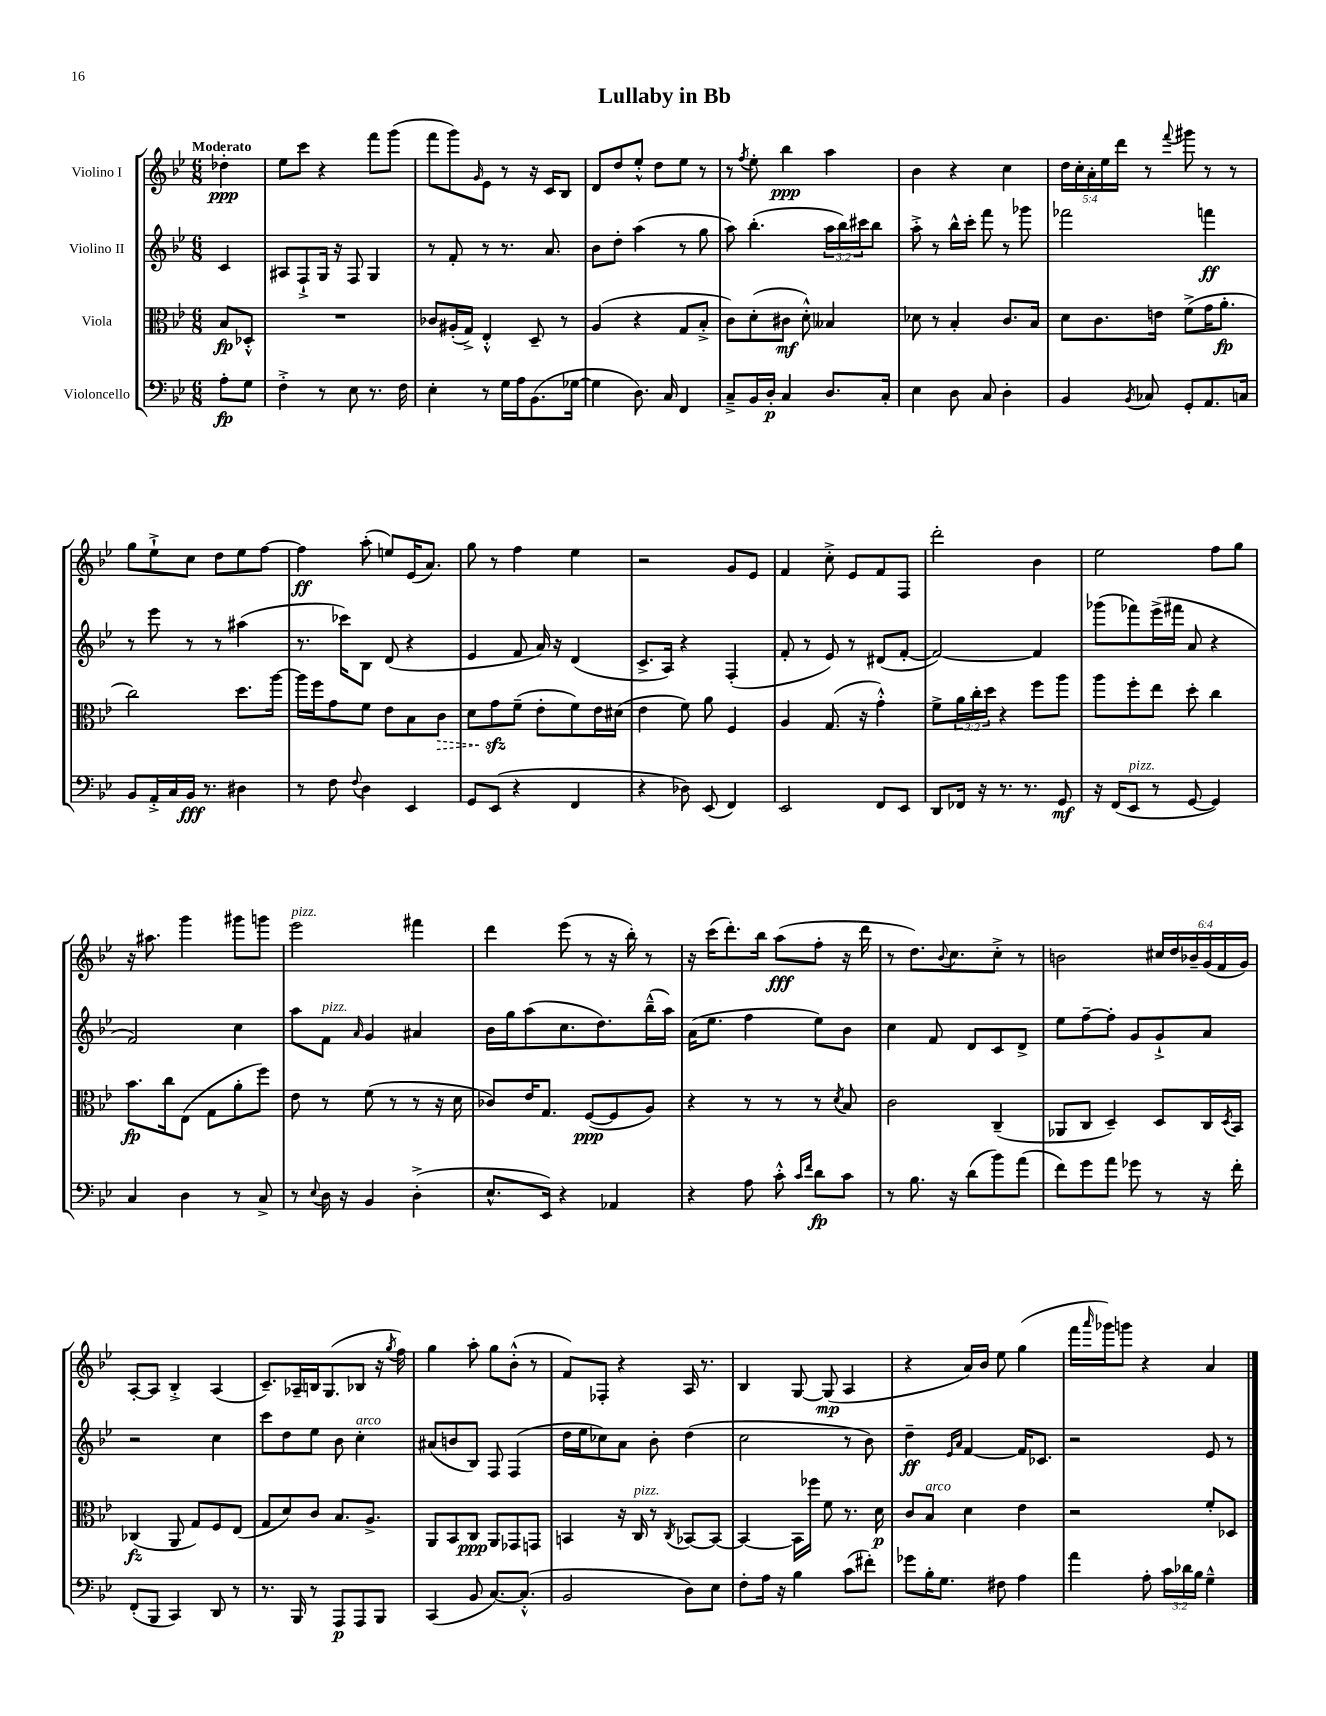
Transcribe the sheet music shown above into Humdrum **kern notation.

**kern	**dynam	**kern	**dynam	**kern	**dynam	**kern	**dynam
*part4	*part4	*part3	*part3	*part2	*part2	*part1	*part1
*staff4	*staff4	*staff3	*staff3	*staff2	*staff2	*staff1	*staff1
*I"Violoncello	*	*I"Viola	*	*I"Violino II	*	*I"Violino I	*
*clefF4	*	*clefC3	*	*clefG2	*	*clefG2	*
*k[b-e-]	*	*k[b-e-]	*	*k[b-e-]	*	*k[b-e-]	*
*M6/8	*	*M6/8	*	*M6/8	*	*M6/8	*
=	=	=	=	=	=	=	=
!	!	!	!	!	!	!LO:TX:a:B:t=Moderato	!
8A'\L	fp	8B-/L	fp	4c/	.	4dd-X'\	ppp
8G\J	.	8D-X'^^/J	.	.	.	.	.
=1	=1	=1	=1	=1	=1	=1	=1
4F'^\	.	2.r	.	8A#X/L	.	8ee-\L	.
.	.	.	.	8F`^/	.	8ccc\J	.
8r	.	.	.	16G/Jk	.	4r	.
.	.	.	.	16r	.	.	.
8E-\	.	.	.	8F/	.	.	.
8.r	.	.	.	4G/	.	8fff\L	.
.	.	.	.	.	.	(8ggg\J	.
16F\	.	.	.	.	.	.	.
=2	=2	=2	=2	=2	=2	=2	=2
4E-'\	.	8c-X/L	.	8r	.	8fff\L	.
.	.	(16A#X'/L	.	8f'/	.	8ggg\)	.
.	.	16G^/JJ)	.	.	.	.	.
.	.	.	.	.	.	16qqg/	.
8r	.	4E-'^^/	.	8r	.	8e-\J	.
16G\LL	.	.	.	8.r	.	8r	.
16A\J	.	.	.	.	.	.	.
(8.BB-\	.	8D~/	.	.	.	16r	.
.	.	.	.	8.a/	.	16c/KL	.
.	.	8r	.	.	.	8B-/J	.
[16G-X\Jk	.	.	.	.	.	.	.
=3	=3	=3	=3	=3	=3	=3	=3
4G-\]	.	(4A/	.	8b-\L	.	8d/L	.
.	.	.	.	8dd'\J	.	8dd/	.
8.D\)	.	4r	.	(4aa\	.	8ee-'^^/J	.
.	.	.	.	.	.	8dd\L	.
16C/	.	.	.	.	.	.	.
4FF/	.	8G/L	.	8r	.	8ee-\J	.
.	.	8B-'^/J	.	8gg\	.	8r	.
=4	=4	=4	=4	=4	=4	=4	=4
8C~^/L	.	8c\L)	.	8aa\)	.	8r	.
.	.	.	.	.	.	8qff/	.
16BB-/L	.	(8d'\	.	(4.bb-'\	.	8ee-'\	.
16D'/JJ	p	.	.	.	.	.	.
4C/	.	8c#X\J	mf	.	.	4bb-\	ppp
.	.	8d'^^\)	.	.	.	.	.
8.D/L	.	4B--X/	.	24aa\LL	.	4aa\	.
.	.	.	.	24bb-\)	.	.	.
.	.	.	.	24ccc#X\J	.	.	.
.	.	.	.	8bb-\J	.	.	.
16C'/Jk	.	.	.	.	.	.	.
=5	=5	=5	=5	=5	=5	=5	=5
4E-\	.	8d-X\	.	8aa'^\	.	4b-\	.
.	.	8r	.	8r	.	.	.
8D\	.	4B-'/	.	16bb-^^\LL	.	4r	.
.	.	.	.	16ccc'\JJ	.	.	.
8C/	.	.	.	8fff\	.	.	.
4D'\	.	8.c/L	.	8r	.	4cc\	.
.	.	.	.	8ggg-X\	.	.	.
.	.	16B-/Jk	.	.	.	.	.
=6	=6	=6	=6	=6	=6	=6	=6
4BB-/	.	8d\L	.	2fff-X\	.	20dd\LL	.
.	.	.	.	.	.	20cc'\	.
.	.	.	.	.	.	20a'\	.
.	.	8.c\	.	.	.	.	.
.	.	.	.	.	.	20ee-\	.
.	.	.	.	.	.	20ddd\JJ	.
8qBB-/	.	.	.	.	.	.	.
8C-X/	.	.	.	.	.	8r	.
.	.	16en\Jk	.	.	.	.	.
.	.	.	.	.	.	8qqfff/	.
8GG'/L	.	(8f^\L	.	.	.	8ggg#X\	.
8.AA/	.	16g\K	.	4fffn\	ff	8r	.
.	.	8.a'\J	fp	.	.	.	.
.	.	.	.	.	.	8r	.
16Cn/Jk	.	.	.	.	.	.	.
!!LO:LB:g=z
=7	=7	=7	=7	=7	=7	=7	=7
8BB-/L	.	2cc\)	.	8r	.	8gg\L	.
16AA'^/L	.	.	.	8eee-\	.	8ee-`^\	.
16C/	.	.	.	.	.	.	.
16BB-/JJ	fff	.	.	8r	.	8cc\J	.
8.r	.	.	.	.	.	.	.
.	.	.	.	8r	.	8dd\L	.
4D#X\	.	8.dd\L	.	(4aa#X\	.	8ee-\	.
.	.	.	.	.	.	[8ff\J	.
.	.	[16aa\Jk	.	.	.	.	.
=8	=8	=8	=8	=8	=8	=8	=8
8r	.	16aa\LL]	.	8.r	.	4ff\]	ff
.	.	16ff\J	.	.	.	.	.
8F\	.	8g\	.	.	.	.	.
.	.	.	.	16ccc-X\KL)	.	.	.
8qqF/	.	.	.	.	.	.	.
4D\	.	8f\J	.	8B-\J	.	(8aa'\	.
.	.	8e-\L	.	(8d/	.	8een/L)	.
4EE-/	.	8B-\	.	4r	.	(16e-/K	.
.	.	.	.	.	.	8.a/J)	.
!	!	!	!LO:HP:b	!	!	!	!
.	.	8c\J	>	.	.	.	.
=9	=9	=9	=9	=9	=9	=9	=9
8GG/L	.	8d\L	.	4e-/	.	8gg\	.
(8EE-/J	.	8gzz\	.	.	.	8r	.
4r	.	(8f~\J	]	8f/	.	4ff\	.
.	.	8e-'\L	.	16a/)	.	.	.
.	.	.	.	16r	.	.	.
4FF/	.	8f\)	.	(4d/	.	4ee-\	.
.	.	16e-\L	.	.	.	.	.
.	.	(16d#X\JJ	.	.	.	.	.
=10	=10	=10	=10	=10	=10	=10	=10
4r	.	4e-\	.	8.c^/L	.	2r	.
.	.	.	.	16A/Jk)	.	.	.
8D-X\)	.	8f\)	.	4r	.	.	.
(8EE-/	.	8a\	.	.	.	.	.
4FF/)	.	4F/	.	(4F'/	.	8g/L	.
.	.	.	.	.	.	8e-/J	.
=11	=11	=11	=11	=11	=11	=11	=11
2EE-/	.	4A/	.	8f'/	.	4f/	.
.	.	.	.	8r	.	.	.
.	.	(8.G/	.	8e-/)	.	8cc'^\	.
.	.	.	.	8r	.	8e-/L	.
.	.	16r	.	.	.	.	.
8FF/L	.	4g'^^\)	.	(8d#X/L	.	8f/	.
8EE-/J	.	.	.	[8f'/J	.	8F/J	.
=12	=12	=12	=12	=12	=12	=12	=12
8DD/L	.	8f^\L	.	2f/_)	.	2ddd'\	.
16FF-X/Jk	.	24a\L	.	.	.	.	.
.	.	24cc'\	.	.	.	.	.
16r	.	.	.	.	.	.	.
.	.	24dd\JJ	.	.	.	.	.
8.r	.	4r	.	.	.	.	.
8.r	.	.	.	.	.	.	.
.	.	8ff\L	.	4f/]	.	4b-\	.
8GG/	mf	8aa\J	.	.	.	.	.
=13	=13	=13	=13	=13	=13	=13	=13
16r	.	8aa\L	.	(8ggg-X\L	.	2ee-\	.
(16FF/KL	.	.	.	.	.	.	.
!LO:TX:a:i:t=pizz.	!	!	!	!	!	!	!
8EE-/J	.	8ff'\	.	8fff-X\)	.	.	.
8r	.	8ee-\J	.	(16eee-^\L	.	.	.
.	.	.	.	16fff#X\JJ	.	.	.
[8GG/	.	8dd'\	.	8a/	.	.	.
4GG/])	.	4cc\	.	4r	.	8ff\L	.
.	.	.	.	.	.	8gg\J	.
!!LO:LB:g=z
=14	=14	=14	=14	=14	=14	=14	=14
4C/	.	8.b-\L	fp	2f/)	.	16r	.
.	.	.	.	.	.	8.aa#X\	.
.	.	16cc\k	.	.	.	.	.
4D\	.	(8E-\J	.	.	.	4ggg\	.
.	.	8G\L	.	.	.	.	.
8r	.	8a'\	.	4cc\	.	8ggg#X\L	.
8C^/	.	8ff\J)	.	.	.	8gggn\J	.
=15	=15	=15	=15	=15	=15	=15	=15
!	!	!	!	!	!	!LO:TX:a:i:t=pizz.	!
8r	.	8e-\	.	8aa\L	.	2eee-\	.
8qqE-/	.	.	.	.	.	.	.
!	!	!	!	!LO:TX:a:i:t=pizz.	!	!	!
16D\	.	8r	.	8f\J	.	.	.
16r	.	.	.	.	.	.	.
.	.	.	.	16qqa/	.	.	.
4BB-/	.	(8f\	.	4g/	.	.	.
.	.	8r	.	.	.	.	.
(4D'^\	.	8r	.	4a#X/	.	4fff#X\	.
.	.	16r	.	.	.	.	.
.	.	16d\	.	.	.	.	.
=16	=16	=16	=16	=16	=16	=16	=16
8.E-^^/L	.	8c-X/L)	.	16b-\LL	.	4ddd\	.
.	.	.	.	16gg\J	.	.	.
.	.	16e-/K	.	(8aa\	.	.	.
16EE-/Jk)	.	8.G/J	.	.	.	.	.
4r	.	.	.	8.cc\	.	(8eee-\	.
.	.	([8F/L	ppp	.	.	8r	.
.	.	.	.	8.dd\)	.	.	.
4AA-X/	.	8F/]	.	.	.	16r	.
.	.	.	.	.	.	16bb-'\)	.
.	.	8A/J)	.	(16bb-~^^\L	.	8r	.
.	.	.	.	16aa\JJ)	.	.	.
=17	=17	=17	=17	=17	=17	=17	=17
4r	.	4r	.	(16a\KL	.	16r	.
.	.	.	.	8.ee-\J	.	(16ccc\KL	.
.	.	.	.	.	.	8.ddd'\)	.
8A\	.	8r	.	4ff\	.	.	.
.	.	.	.	.	.	16bb-\Jk	.
8c'^^\	.	8r	.	.	.	(8aa\L	fff
16qqc/LL	.	.	.	.	.	.	.
16qqf/JJ	.	.	.	.	.	.	.
8d\L	fp	8r	.	8ee-\L)	.	8ff'\J	.
.	.	8qd/	.	.	.	.	.
8c\J	.	8B-/	.	8b-\J	.	16r	.
.	.	.	.	.	.	16ddd\	.
=18	=18	=18	=18	=18	=18	=18	=18
8r	.	2c\	.	4cc\	.	8r	.
8.B-\	.	.	.	.	.	8.dd\L)	.
.	.	.	.	8f/	.	.	.
.	.	.	.	.	.	8qqb-/	.
16r	.	.	.	.	.	8.cc\	.
(8d\L	.	.	.	8d/L	.	.	.
8b-\)	.	(4C~/	.	8c/	.	8cc'^\J	.
(8a\J	.	.	.	8d^/J	.	8r	.
=19	=19	=19	=19	=19	=19	=19	=19
8f\L)	.	8AA-X/L	.	8ee-\L	.	2bn\	.
8g\	.	8C/J	.	[8ff~\	.	.	.
8a\J	.	4D~/)	.	8ff'\J]	.	.	.
8g-X\	.	.	.	8g/L	.	.	.
8r	.	8D/L	.	8g`^/	.	24cc#X/LL	.
.	.	.	.	.	.	24dd/	.
.	.	.	.	.	.	24b-X~/	.
16r	.	16C/L	.	8a/J	.	(24g/	.
.	.	.	.	.	.	24f/	.
.	.	8qD/	.	.	.	.	.
16f'\	.	16BB-/JJ	.	.	.	.	.
.	.	.	.	.	.	24g/JJ)	.
!!LO:LB:g=z
=20	=20	=20	=20	=20	=20	=20	=20
(8FF'/L	.	(4C-X/	fz	2r	.	[8A'/L	.
8BBB-/J	.	.	.	.	.	8A/J]	.
4CC/)	.	8AA/	.	.	.	4B-'^/	.
.	.	8G/L)	.	.	.	.	.
8DD/	.	8F/	.	4cc\	.	(4A/	.
8r	.	(8E-/J	.	.	.	.	.
=21	=21	=21	=21	=21	=21	=21	=21
8.r	.	8G/L	.	8ccc\L	.	8.c~/L)	.
.	.	8d/)	.	8dd\	.	.	.
16BBB-/	.	.	.	.	.	16A-X~/L	.
8r	.	8c/J	.	8ee-\J	.	16Bn/J	.
.	.	.	.	.	.	(8.G/	.
8AAA/L	p	8.B-/L	.	8b-\	.	.	.
!	!	!	!	!LO:TX:a:i:t=arco	!	!	!
8AAA/	.	.	.	4cc'\	.	8B-X/J	.
.	.	8.A^/J	.	.	.	.	.
8BBB-/J	.	.	.	.	.	16r	.
.	.	.	.	.	.	8qgg/	.
.	.	.	.	.	.	16ff\)	.
=22	=22	=22	=22	=22	=22	=22	=22
(4CC/	.	8AA/L	.	(8a#X/L	.	4gg\	.
.	.	8BB-/	.	8bn/	.	.	.
8BB-/	.	8C/J	ppp	8B-/J)	.	8aa'\	.
[8.C/L)	.	8AA/L	.	8F/	.	8gg\L	.
.	.	8GG-X/	.	(4F/	.	(8b-'^^\J	.
(8.C'^^/J]	.	.	.	.	.	.	.
.	.	8GGn/J	.	.	.	8r	.
=23	=23	=23	=23	=23	=23	=23	=23
2BB-/	.	4BBn/	.	16dd\LL	.	8f/L)	.
.	.	.	.	16ee-\J	.	.	.
.	.	.	.	8cc-X\)	.	8F-X'/J	.
.	.	16r	.	8a\J	.	4r	.
!	!	!LO:TX:a:i:t=pizz.	!	!	!	!	!
.	.	16C/	.	.	.	.	.
.	.	8r	.	8b-'\	.	.	.
.	.	8qC/	.	.	.	.	.
8D\L)	.	[8BB-X/L	.	(4dd\	.	16A/	.
.	.	.	.	.	.	8.r	.
8E-\J	.	8BB-/J_	.	.	.	.	.
=24	=24	=24	=24	=24	=24	=24	=24
8F'\L	.	4BB-/_	.	2cc\	.	4B-/	.
16A\Jk	.	.	.	.	.	.	.
16r	.	.	.	.	.	.	.
4B-\	.	16BB-\LL]	.	.	.	[8G/	.
.	.	16ff-X\JJ	.	.	.	.	.
.	.	8f\	.	.	.	(8G/]	mp
(8c\L	.	8.r	.	8r	.	4A/	.
8f#X'\J)	.	.	.	8b-\)	.	.	.
.	.	16d\	p	.	.	.	.
=25	=25	=25	=25	=25	=25	=25	=25
8g-X\L	.	8c/L	.	4dd~\	ff	4r	.
!	!	!LO:TX:a:i:t=arco	!	!	!	!	!
16B-'\K	.	8B-/J	.	.	.	.	.
8.G\J	.	.	.	.	.	.	.
.	.	.	.	16qqe-/LL	.	.	.
.	.	.	.	16qqa/JJ	.	.	.
.	.	4d\	.	[4f/	.	16a/LL)	.
.	.	.	.	.	.	16b-/JJ	.
8F#X\	.	.	.	.	.	8ee-\	.
4A\	.	4e-\	.	16f/KL]	.	(4gg\	.
.	.	.	.	8.c-X/J	.	.	.
=26	=26	=26	=26	=26	=26	=26	=26
4a\	.	2r	.	2r	.	16fff\LL	.
.	.	.	.	.	.	16qqaaa/	.
.	.	.	.	.	.	16ggg-X\J)	.
.	.	.	.	.	.	8gggn\J	.
8A'\	.	.	.	.	.	4r	.
24c\LL	.	.	.	.	.	.	.
24d-X\	.	.	.	.	.	.	.
24B-\JJ	.	.	.	.	.	.	.
4G~^^\	.	8f'/L	.	8e-/	.	4a/	.
.	.	8D-X/J	.	8r	.	.	.
==	==	==	==	==	==	==	==
*-	*-	*-	*-	*-	*-	*-	*-
